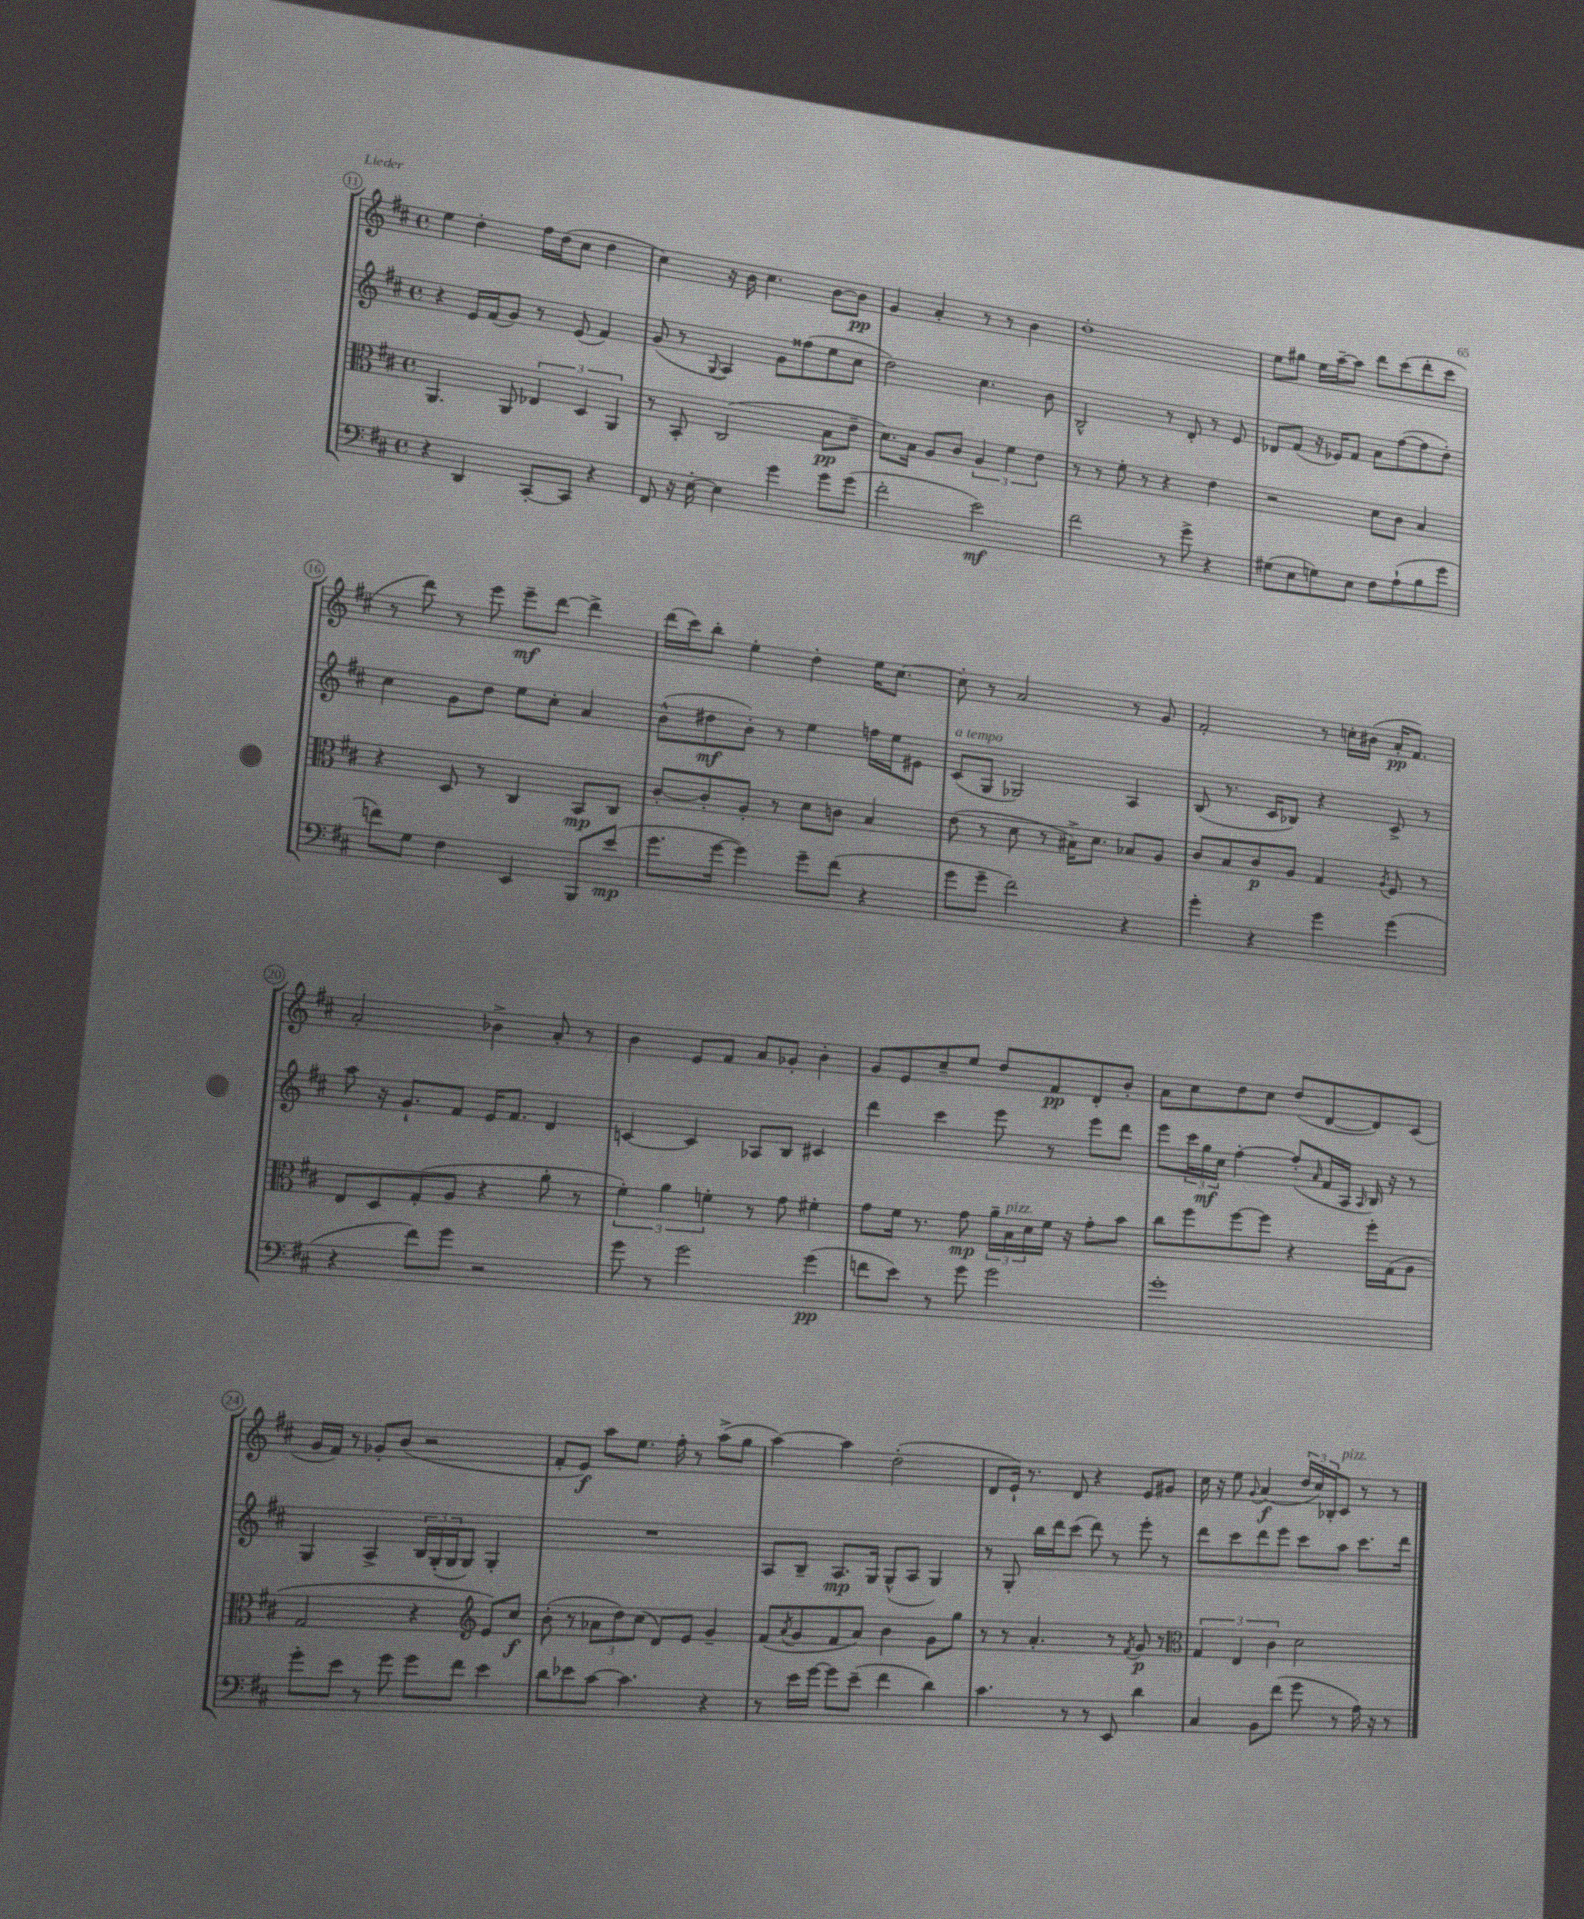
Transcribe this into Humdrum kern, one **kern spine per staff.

**kern	**dynam	**kern	**dynam	**kern	**dynam	**kern	**dynam
*part4	*part4	*part3	*part3	*part2	*part2	*part1	*part1
*staff4	*staff4	*staff3	*staff3	*staff2	*staff2	*staff1	*staff1
*clefF4	*	*clefC3	*	*clefG2	*	*clefG2	*
*k[f#c#]	*	*k[f#c#]	*	*k[f#c#]	*	*k[f#c#]	*
*M4/4	*	*M4/4	*	*M4/4	*	*M4/4	*
*met(c)	*	*met(c)	*	*met(c)	*	*met(c)	*
=11	=11	=11	=11	=11	=11	=11	=11
4r	.	4.AA/	.	4r	.	4ee\	.
4DD/	.	.	.	16e/LL	.	4dd'\	.
.	.	.	.	(16f#/J	.	.	.
.	.	8AA/	.	8g/J)	.	.	.
[8CC#'/L	.	6E-X/	.	8r	.	16ff#\LL	.
.	.	.	.	.	.	(16dd\J	.
8CC#/J]	.	.	.	(8e/	.	8cc#\J	.
.	.	6D/	.	.	.	.	.
4r	.	.	.	4f#/)	.	4dd\	.
.	.	6AA/	.	.	.	.	.
=12	=12	=12	=12	=12	=12	=12	=12
8FF#/	.	8r	.	(8g/	.	4cc#\)	.
16r	.	8BB'/	.	8r	.	.	.
[16E'\	.	.	.	.	.	.	.
.	.	.	.	8qqG/	.	.	.
4E\]	.	(2C#/	.	4A/)	.	16r	.
.	.	.	.	.	.	16b\	.
.	.	.	.	.	.	4.cc#\	.
4g\	.	.	.	8g\L	.	.	.
.	.	.	.	(8ff##X\	.	.	.
8g\L	.	8B\L	pp	8ee\	.	[8b\L	.
(8g\J	.	8e~\J	.	8cc#\J	.	8b\J]	pp
=13	=13	=13	=13	=13	=13	=13	=13
2f#'\	.	8.d\L)	.	2dd\)	.	4g/	.
.	.	16B\Jk	.	.	.	.	.
.	.	8A/L	.	.	.	4a'/	.
.	.	8c#/J	.	.	.	.	.
2e\)	mf	6A/	.	4.cc#\	.	8r	.
.	.	.	.	.	.	8r	.
.	.	6f#\	.	.	.	.	.
.	.	.	.	.	.	4b\	.
.	.	6e\	.	.	.	.	.
.	.	.	.	8b\	.	.	.
=14	=14	=14	=14	=14	=14	=14	=14
2f#\	.	8r	.	2B^^/	.	1dd'	.
.	.	8r	.	.	.	.	.
.	.	8f#'\	.	.	.	.	.
.	.	8r	.	.	.	.	.
8r	.	4r	.	8r	.	.	.
8g^\	.	.	.	8d'/	.	.	.
4r	.	4e\	.	8r	.	.	.
.	.	.	.	8e/	.	.	.
=15	=15	=15	=15	=15	=15	=15	=15
(8G#X\L	.	2r	.	8d-X/L	.	8ee\L	.
8E\	.	.	.	(8f#/J	.	8gg#X\J	.
8Gn\)	.	.	.	16r	.	16ee\LL	.
.	.	.	.	16e-X/KL)	.	[16aa~\J	.
8E\J	.	.	.	8f#/J	.	8aa\J]	.
8F#\L	.	8d\L	.	8a\L	.	8ddd\L	.
(8A`\	.	8c#\J	.	([8ff#\	.	(8ccc#\	.
8B\	.	4B/	.	8ff#\]	.	8ddd'\	.
8g\J	.	.	.	8dd'\J)	.	8ccc#\J	.
!!LO:LB:g=z
=16	=16	=16	=16	=16	=16	=16	=16
8fn\L)	.	4r	.	4cc#\	.	8r	.
8G\J	.	.	.	.	.	8ddd\)	.
4F#\	.	8D/	.	8g\L	.	8r	.
.	.	8r	.	8dd\J	.	8eee\	.
4EE/	.	4C#/	.	8ee\L	.	8eee~\L	mf
.	.	.	.	8cc#'\J	.	[8ddd\J	.
8BBB/L	.	8BB/L	mp	4a/	.	4ddd^\]	.
(8e/J	mp	8C#/J	.	.	.	.	.
=17	=17	=17	=17	=17	=17	=17	=17
8.g\L	.	[8c#'/L	.	(8b^^\L	.	(16ddd\LL	.
.	.	.	.	.	.	16ccc#\J)	.
.	.	8c#'/]	.	8dd#X\	mf	8bb'\J	.
[16g\Jk	.	.	.	.	.	.	.
4g\])	.	8A'/J	.	8b'\J)	.	4ee'\	.
.	.	8r	.	8r	.	.	.
8g~\L	.	8d\L	.	4ee\	.	4dd'\	.
(8f#\J	.	8cn\J	.	.	.	.	.
4r	.	4B/	.	16ffn\LL	.	16ee\KL	.
.	.	.	.	16ee\J	.	[8.cc#\J	.
.	.	.	.	8e#X\J	.	.	.
=18	=18	=18	=18	=18	=18	=18	=18
!	!	!	!	!LO:TX:a:i:t=a tempo	!	!	!
8g\L	.	(8e\	.	(8c#/L	.	8cc#'\]	.
8g~\J	.	8r	.	8G/J	.	8r	.
2f#\)	.	8d\	.	2G-X/)	.	2a/	.
.	.	8r	.	.	.	.	.
.	.	16B#X^\KL)	.	.	.	.	.
.	.	8.d\J	.	.	.	.	.
4r	.	8B-X/L	.	4A/	.	8r	.
.	.	8A/J	.	.	.	8g/	.
=19	=19	=19	=19	=19	=19	=19	=19
4g'\	.	8c#/L	.	(8B/	.	2f#'/	.
.	.	8B/	.	8.r	.	.	.
4r	.	8c#/	p	.	.	.	.
.	.	.	.	16c#/KL	.	.	.
.	.	8A/J	.	8B-X/J)	.	.	.
4g\	.	4G/	.	4r	.	8r	.
.	.	.	.	.	.	16ccn'\LL	.
.	.	.	.	.	.	(16b#X\JJ	.
.	.	8qA/	.	.	.	.	.
(4g\	.	8F#/	.	8c#^/	.	16a'/KL	pp
.	.	.	.	.	.	8.f#/J)	.
.	.	8r	.	8r	.	.	.
!!LO:LB:g=z
=20	=20	=20	=20	=20	=20	=20	=20
4r	.	8E/L	.	8aa\	.	2a'/	.
.	.	8D/	.	16r	.	.	.
.	.	.	.	8.g`/L	.	.	.
8f#\L)	.	(8G'/	.	.	.	.	.
8g\J	.	8A/J	.	8f#/J	.	.	.
2r	.	4r	.	16e/KL	.	4b-X^\	.
.	.	.	.	8.f#/J	.	.	.
.	.	8a'\	.	4d/	.	8a'/	.
.	.	8r	.	.	.	8r	.
=21	=21	=21	=21	=21	=21	=21	=21
8g\	.	6f#'\)	.	[4cn/	.	4b\	.
8r	.	.	.	.	.	.	.
.	.	6a\	.	.	.	.	.
2g\	.	.	.	4c/]	.	8e/L	.
.	.	6fn'\	.	.	.	.	.
.	.	.	.	.	.	8f#/J	.
.	.	8r	.	8A-X/L	.	8a/L	.
.	.	8g\	.	8B/J	.	8g-X'/J	.
(4g\	pp	4f#X'\	.	4c#X/	.	4b'\	.
=22	=22	=22	=22	=22	=22	=22	=22
8fn\L	.	8g\L	.	4ddd\	.	8g/L	.
8e\J)	.	16f#\Jk	.	.	.	8e/	.
.	.	8.r	.	.	.	.	.
8r	.	.	.	4ccc#\	.	8cc#~/	.
8g\	.	8g\	mp	.	.	8ee/J	.
2g\	.	24a~\LL	.	8eee\	.	8dd/L	.
!	!	!LO:TX:a:i:t=pizz.	!	!	!	!	!
.	.	24B\	.	.	.	.	.
.	.	24d\	.	.	.	.	.
.	.	16f#\JJ	.	8r	.	8f#/	pp
.	.	16r	.	.	.	.	.
.	.	8g'\L	.	8eee\L	.	8d'/	.
.	.	8b\J	.	8ddd\J	.	8b'/J	.
=23	=23	=23	=23	=23	=23	=23	=23
1g'	.	8cc#\L	.	8eee\L	.	8a\L	.
.	.	8ff#\	.	24ccc#\L	.	8cc#\	.
.	.	.	.	24gg\	mf	.	.
.	.	.	.	24cc#\JJ	.	.	.
.	.	[8ff#\	.	[4ff#'\	.	8dd\	.
.	.	8ff#\J]	.	.	.	8cc#\J	.
.	.	4r	.	(8ff#'/L]	.	(8dd/L	.
.	.	.	.	16qqa/	.	.	.
.	.	.	.	16f#/L	.	[8d/	.
.	.	.	.	16A/JJ	.	.	.
.	.	.	.	16qqA/	.	.	.
.	.	16ff#'\LL	.	16B/)	.	8d/])	.
.	.	(16G\J	.	16r	.	.	.
.	.	8A\J	.	8r	.	(8c#/J	.
!!LO:LB:g=z
=24	=24	=24	=24	=24	=24	=24	=24
8g'\L	.	2G/	.	4G/	.	16g/LL	.
.	.	.	.	.	.	16f#/JJ)	.
8e\J	.	.	.	.	.	8r	.
8r	.	.	.	4A^/	.	8g-X'/L	.
8g\	.	.	.	.	.	(8b/J	.
8g\L	.	4r	.	24B/LL	.	2r	.
.	.	.	.	(24G'/	.	.	.
.	.	.	.	24G/J	.	.	.
8f#\J	.	.	.	8G/J)	.	.	.
*	*	*clefG2	*	*	*	*	*
4e\	.	8e/L)	.	4G'/	.	.	.
.	.	8cc#/J	f	.	.	.	.
=25	=25	=25	=25	=25	=25	=25	=25
8d\L	.	(8b'\	.	1r	.	8f#'/L	.
8e-X\	.	8r	.	.	.	8e/J)	f
[8c#\J	.	12a-X\L	.	.	.	8aa\L	.
.	.	12dd\)	.	.	.	.	.
4.c#\]	.	.	.	.	.	8.ee\J	.
.	.	(12cc#\J	.	.	.	.	.
.	.	8d/L)	.	.	.	.	.
.	.	.	.	.	.	16ff#'\	.
.	.	8e/J	.	.	.	8r	.
4r	.	4g~/	.	.	.	(8aa^\L	.
.	.	.	.	.	.	8gg\J	.
=26	=26	=26	=26	=26	=26	=26	=26
8r	.	(8f#/L	.	8A/L	.	[4aa\)	.
.	.	8qa/	.	.	.	.	.
16e\LL	.	8g/	.	8B~/J	.	.	.
[16g\JJ	.	.	.	.	.	.	.
8g\L]	.	8f#/	.	8.A/L	mp	4aa\]	.
(8e~\J	.	8a/J)	.	.	.	.	.
.	.	.	.	16G/Jk	.	.	.
4f#\	.	4b\	.	(8G^^/L	.	(2dd'\	.
.	.	.	.	8A/J	.	.	.
4d\)	.	8g\L	.	4G/)	.	.	.
.	.	8gg\J	.	.	.	.	.
=27	=27	=27	=27	=27	=27	=27	=27
4.c#\	.	8r	.	8r	.	8d/L	.
.	.	8r	.	8G'/	.	16e`/Jk)	.
.	.	.	.	.	.	8.r	.
.	.	4.a'/	.	16bb\LL	.	.	.
.	.	.	.	16ddd\J	.	.	.
8r	.	.	.	(8ccc#\J	.	8d/	.
8r	.	.	.	8ddd\)	.	4r	.
8EE/	.	8r	.	8r	.	.	.
.	.	8qf#/	.	.	.	.	.
4d\	.	8g/	p	8eee'\	.	8e/L	.
.	.	8r	.	8r	.	8g#X/J	.
=28	=28	=28	=28	=28	=28	=28	=28
*	*	*clefC3	*	*	*	*	*
4C#/	.	6G/	.	8ddd\L	.	16cc#\	.
.	.	.	.	.	.	16r	.
.	.	.	.	8ccc#\	.	8ee\	.
.	.	6E/	.	.	.	.	.
.	.	.	.	.	.	8qqg/	.
8BB\L	.	.	.	8ddd\	.	(4a/	f
.	.	6c#\	.	.	.	.	.
(8f#\J	.	.	.	8eee\J	.	.	.
8g\	.	2d\	.	8ccc#\L	.	24dd/LL	.
.	.	.	.	.	.	24cc#/)	.
.	.	.	.	.	.	24B-X'/J	.
!	!	!	!	!	!	!LO:TX:a:i:t=pizz.	!
8r	.	.	.	8aa\J	.	8c#/J	.
16A\)	.	.	.	8.ccc#\L	.	8r	.
16r	.	.	.	.	.	.	.
8r	.	.	.	.	.	8r	.
.	.	.	.	16ddd\Jk	.	.	.
==	==	==	==	==	==	==	==
*-	*-	*-	*-	*-	*-	*-	*-
